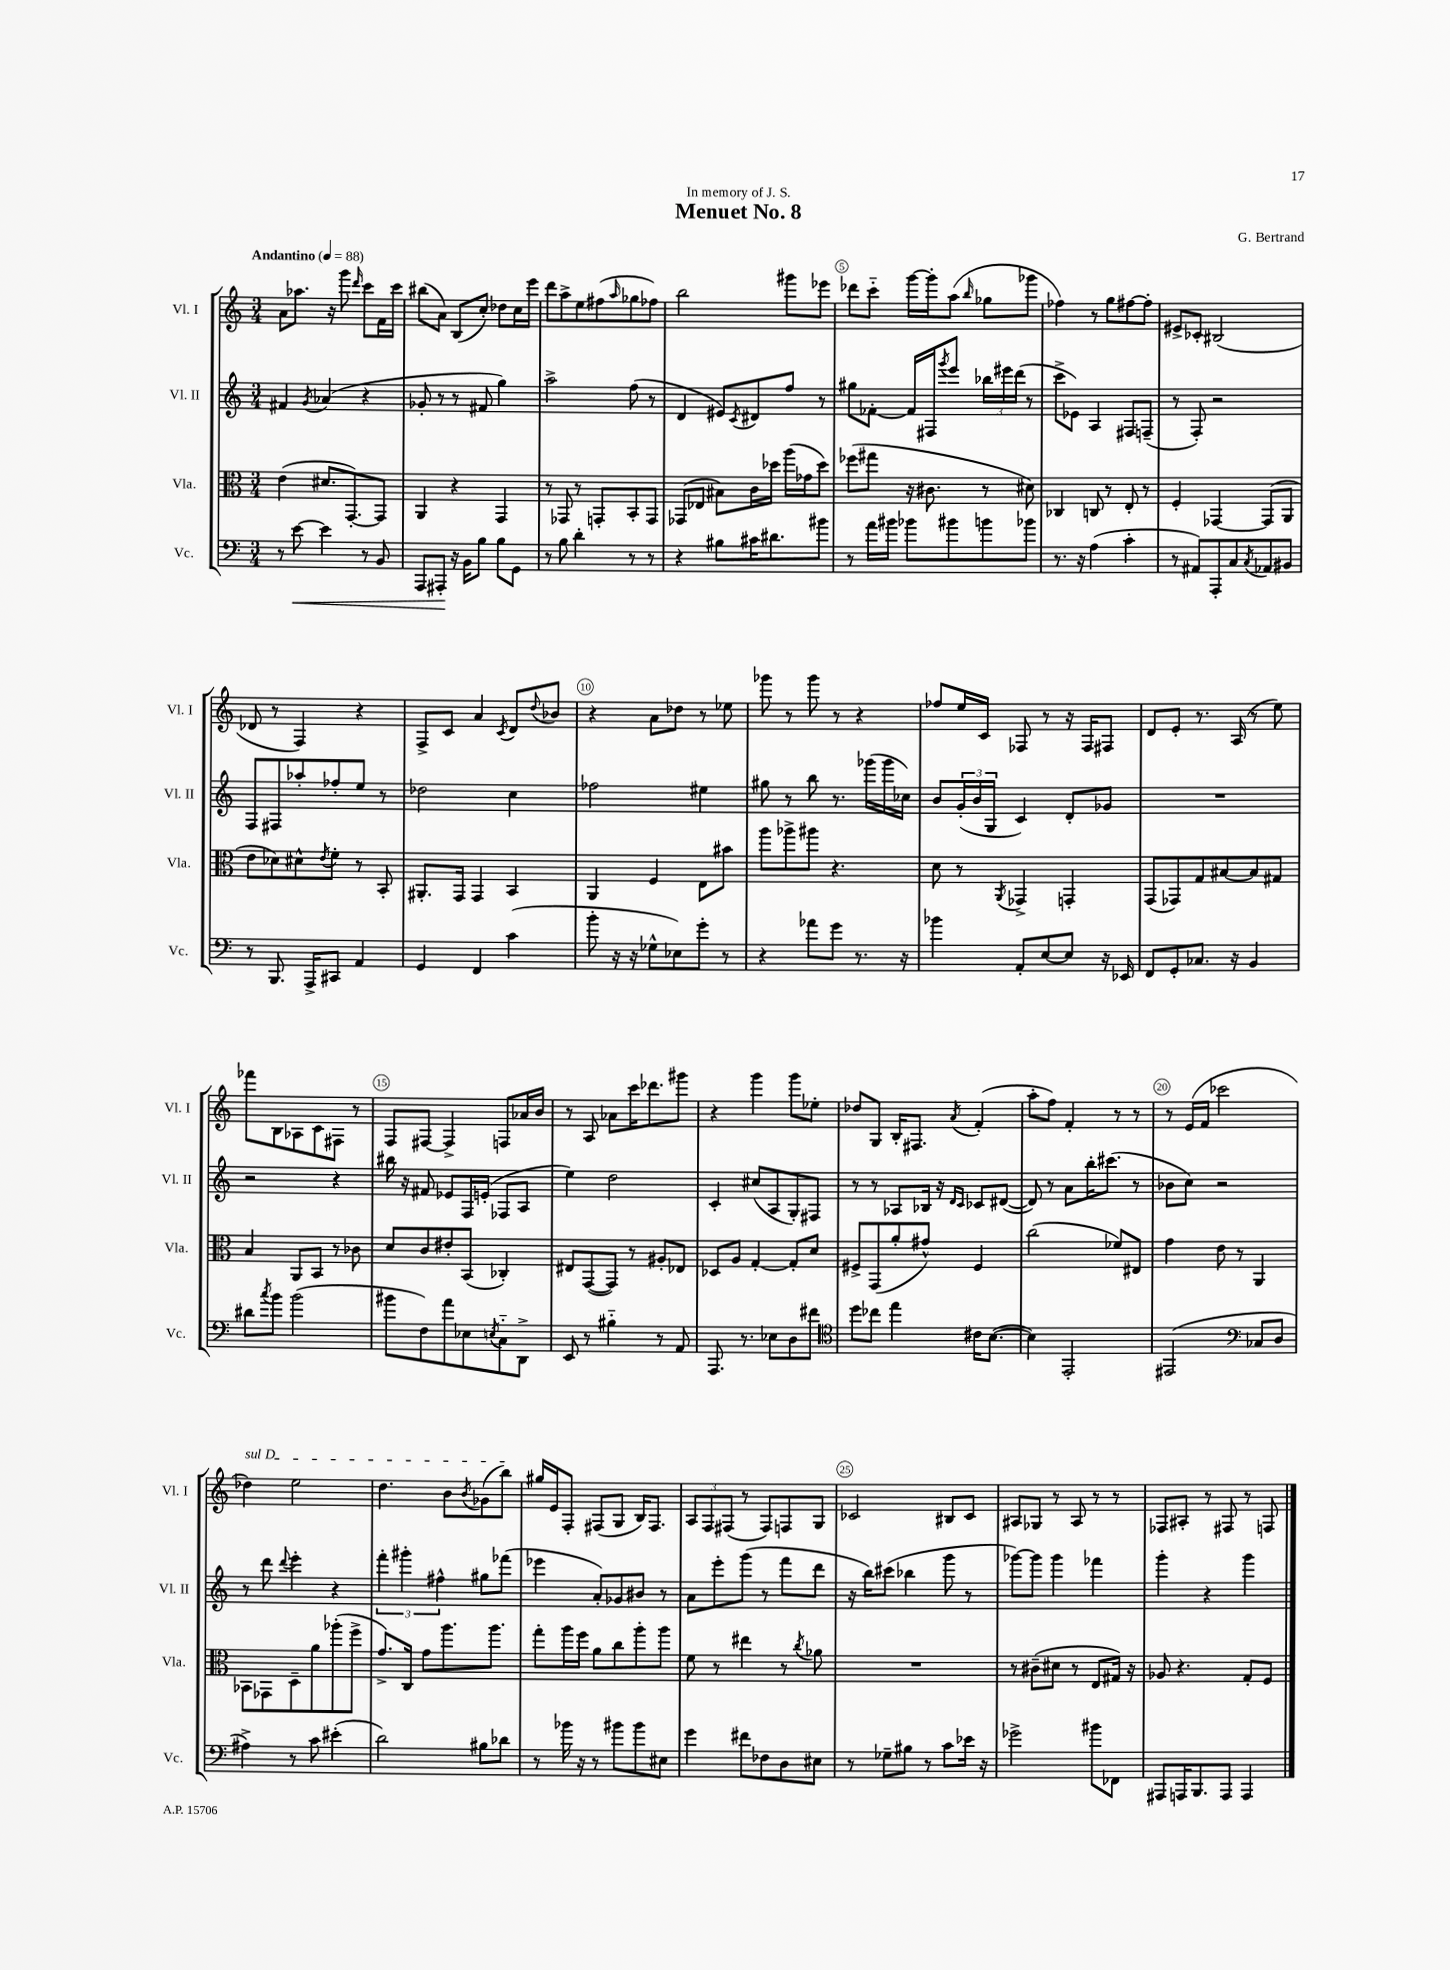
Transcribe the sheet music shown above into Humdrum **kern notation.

**kern	**dynam	**kern	**kern	**kern
*part4	*part4	*part3	*part2	*part1
*staff4	*staff4	*staff3	*staff2	*staff1
*I"Vc.	*	*I"Vla.	*I"Vl. II	*I"Vl. I
*I'Vc.	*	*I'Vla.	*I'Vl. II	*I'Vl. I
*clefF4	*	*clefC3	*clefG2	*clefG2
*k[]	*	*k[]	*k[]	*k[]
*M3/4	*	*M3/4	*M3/4	*M3/4
*MM88	*	*MM88	*MM88	*MM88
=1	=1	=1	=1	=1
!	!	!	!	!LO:TX:a:B:t=Andantino
8r	.	(4e\	4f#X/	8a\L
!	!LO:HP:b	!	!	!
[8e\	<	.	.	8.aa-X\J
.	.	.	8qg/	.
4e\]	.	8.d#X/L	(4a-X/	.
.	.	.	.	16r
.	.	.	.	8ggg\
.	.	[8.GG'/)	.	.
.	.	.	.	16qqddd/
8r	.	.	4r	8ccc\L
8BB/	.	8GG/J]	.	16f\L
.	.	.	.	16ccc\JJ
=2	=2	=2	=2	=2
8AAA/L	.	4AA/	8g-X'/	(8bb#X\L
8AAA#X'/J	.	.	8r	8a\J)
16r	[	4r	8r	(8B/L
16BB\KL	.	.	.	.
8B\J	.	.	8f#X/	8cc'/J)
8B\L	.	4GG/	4gg\)	8dd-X\L
8GG\J	.	.	.	16cc\L
.	.	.	.	16eee\JJ
=3	=3	=3	=3	=3
8r	.	8r	2aa^\	8ddd\L
8B\	.	8GG-X/	.	8aa^\
4d'\	.	8r	.	8ee\
.	.	8GGn'/L	.	(8ff#X\
.	.	.	.	16qqaa/
8r	.	8BB'/	(8ff\	8gg-X\
8r	.	8GG/J	8r	8ff-X\J)
=4	=4	=4	=4	=4
4r	.	(8GG-X/L	4d/	2bb\
.	.	8E-X/J	.	.
8B#X\L	.	8B#X\L)	8e#X/L)	.
.	.	.	8qc/	.
16c#X\K	.	16c\L	8d#X/	.
8.d#X\	.	16dd-X\JJ	.	.
.	.	(16aa\LL	8ff/J	8ggg#X\L
.	.	16g-X\J	.	.
8b#X\J	.	8dd-\J)	8r	8eee-X\J
=5	=5	=5	=5	=5
8r	.	(8ff-X\L	8gg#X\L	8ddd-X\L
16a\LL	.	8gg#X\J	[8f-X'\J	8ccc\J
16b#X\JJ	.	.	.	.
8b-X\L	.	16r	16f-/LL]	[16ggg\LL
.	.	8.c#X\	16F#X/J	16ggg'\J]
.	.	.	8qggg/	.
8b#X\	.	.	8eee/J	(8aa\J
.	.	.	.	16qqbb/
8bn\	.	8r	24bb-X\LL	8gg-X\L
.	.	.	24eee#X\	.
.	.	.	(24ddd\JJ	.
8b-X\J	.	8d#X\)	8r	8ggg-X\J
=6	=6	=6	=6	=6
8.r	.	4C-X/	8ccc^\L	4ff-X\)
.	.	.	8e-X\J)	.
16r	.	.	.	.
(4A\	.	8Cn/	4A/	8r
.	.	8r	.	8gg\L
4c'\	.	8E'/	8F#X/L	[8ff#X\
.	.	8r	(8Fn~/J	8ff#'\J]
=7	=7	=7	=7	=7
8r	.	4F'/	8r	8e#X^/L
8AA#X/L)	.	.	8F'/)	8c-X'/J
8AAA'/	.	[4GG-X/	2r	(2B#X/
8C/	.	.	.	.
8qC/	.	.	.	.
8AA-X/	.	(8GG-/L]	.	.
8BB#X/J	.	8AA/J	.	.
!!LO:LB:g=z
=8	=8	=8	=8	=8
8r	.	8e\L	8F/L	8d-X/
8.BBB/	.	8d-X\)	8F#X/	8r
.	.	8d#X^^\	8aa-X'/	4F/)
16AAA^/KL	.	.	.	.
.	.	8qe/	.	.
8CC#X/J	.	8f'\J	8ff-X'/	.
4AA/	.	8r	8ee/J	4r
.	.	8BB'/	8r	.
=9	=9	=9	=9	=9
4GG/	.	8.AA#X'/L	2dd-X\	8F^/L
.	.	.	.	8c/J
.	.	16GG/Jk	.	.
4FF/	.	4GG/	.	4a/
.	.	.	.	8qc/
(4c\	.	4BB/	4cc\	8d/L
.	.	.	.	8qqdd/
.	.	.	.	8b-X/J
=10	=10	=10	=10	=10
8b'\	.	4AA/	2ff-X\	4r
16r	.	.	.	.
16r	.	.	.	.
8G-X^^\L	.	4F/	.	8a\L
8E-X\)	.	.	.	8dd-X\J
8g'\J	.	8E\L	4ee#X\	8r
8r	.	8b#X\J	.	8ee-X\
=11	=11	=11	=11	=11
4r	.	8aa\L	8gg#X\	8ggg-X\
.	.	8aa-X^\	8r	8r
8a-X\L	.	8aa#X\J	8bb\	8ggg-\
8g\J	.	4.r	8.r	8r
8.r	.	.	.	4r
.	.	.	(16ggg-X\LL	.
.	.	.	16ggg-\	.
16r	.	.	16cc-X\JJ)	.
=12	=12	=12	=12	=12
4b-X\	.	8d\	8b/L	8ff-X/L
.	.	8r	(24g'/L	16ee/L
.	.	.	24b/	.
.	.	.	.	16c/JJ
.	.	.	24G/JJ	.
.	.	8qAA/	.	.
8AA'/L	.	4GG-X^/	4c/)	8F-X/
[8E/	.	.	.	8r
8E/J]	.	4GGn'/	8d'/L	16r
.	.	.	.	16F-/KL
16r	.	.	8g-X/J	8F#X/J
16EE-X/	.	.	.	.
=13	=13	=13	=13	=13
8FF/L	.	(8GG/L	2.r	8d/L
8GG'/	.	8GG-X/)	.	8e'/J
8.C-X/J	.	8G/	.	8.r
.	.	[8B#X/	.	.
16r	.	.	.	(16A/
4BB/	.	8B#/]	.	8r
.	.	8G#X/J	.	8ee\)
!!LO:LB:g=z
=14	=14	=14	=14	=14
8d#X\L	.	4B/	2r	8fff-X\L
8qcc/	.	.	.	.
8b\J	.	.	.	8B\
(2b\	.	8AA/L	.	8A-X\
.	.	8BB/J	.	8c\
.	.	8r	4r	8F#X\J
.	.	8c-X\	.	8r
=15	=15	=15	=15	=15
8b#X\L	.	8d/L	16bb#X\	8F/L
.	.	.	16r	.
8F\)	.	8c/	8f#X/	[8F#X/J
8a\	.	8e#X'/	8e-X/L	4F#^/]
8E-X\	.	(8BB/J	16F/L	.
.	.	.	(16en'/JJ	.
8qEn/	.	.	.	.
8C\	.	4C-X'/)	8F-X/L	8Fn/L
8DD^\J	.	.	8A/J	16a-X/L
.	.	.	.	16b/JJ
=16	=16	=16	=16	=16
8EE/	.	8E#X/L	4ee\)	8r
8r	.	([8GG/	.	8A/
4B#X\	.	8GG/J])	2dd\	8a-X\L
.	.	8r	.	16ccc\K
.	.	.	.	8.ddd-X\
8r	.	8A#X'/L	.	.
8AA/	.	8E-X/J	.	8ggg#X\J
=17	=17	=17	=17	=17
8.AAA/	.	8D-X/L	4c'/	4r
.	.	8A/J	.	.
8.r	.	.	.	.
.	.	[4G'/	(8cc#X/L	4ggg\
8E-X\L	.	.	8A/	.
8D\	.	8G'/L]	8G'/)	8ggg\L
8f#X\J	.	8d/J	8F#X/J	8ee-X'\J
=18	=18	=18	=18	=18
*clefC4	*	*	*	*
8dd\L	.	8F#X^/L	8r	8dd-X/L
8cc-X\J	.	(8GG/	8r	8G/J
4ee\	.	8a'/	8A-X/L	16B'/KL
.	.	.	.	8.F#X/J
.	.	8g#X^^/J)	16B-X/Jk	.
.	.	.	16r	.
.	.	.	16qqd/LL	.
.	.	.	16qqc/JJ	8qa/
16c#X\KL	.	4F#/	8c-X/L	(4f'/
([8.B\J	.	.	.	.
.	.	.	([8d#X/J	.
=19	=19	=19	=19	=19
4B\])	.	(2cc\	8d#/])	8aa'\L
.	.	.	8r	8ff\J)
2EE'/	.	.	8a\L	4f'/
.	.	.	16bb'\K	.
.	.	.	(8.ccc#X\J	.
.	.	8f-X/L)	.	8r
.	.	8E#X/J	8r	8r
=20	=20	=20	=20	=20
(2EE#X/	.	4g\	8b-X\L	8r
.	.	.	8cc\J)	(16e/LL
.	.	.	.	16f/JJ
.	.	8e\	2r	2ccc-X\
.	.	8r	.	.
*clefF4	*	*	*	*
8C-X/L	.	4AA/	.	.
8D/J	.	.	.	.
!!LO:LB:g=z
=21	=21	=21	=21	=21
!	!	!	!	!LO:TX:a:i:t=sul D
4A#X^\)	.	8BB-X\L	8r	4dd-X\)
.	.	8GG-X\	8ddd\	.
.	.	.	8qqddd/	.
8r	.	8D~\	4eee'\	2ee\
8c\	.	8a\	.	.
(4e#X'\	.	(8aa-X'\	4r	.
.	.	8ff^\J	.	.
=22	=22	=22	=22	=22
2d\)	.	8.g^/L)	6fff'\	4.dd\
.	.	.	6ggg#X'\	.
.	.	16C/Jk	.	.
.	.	8g\L	.	.
.	.	.	6ff#X^^\	.
.	.	8.aa\	.	8b\L
.	.	.	.	8qb/
8B#X\L	.	.	8gg#X\L	(8g-X\
.	.	8.aa\J	.	.
8d-X\J	.	.	(8fff-X\J	8bb\J)
=23	=23	=23	=23	=23
8r	.	8gg'\L	4eee-X\	16gg#X/LL
.	.	.	.	16e/J
16b-X\	.	16aa\L	.	8F'/J
16r	.	16ff\JJ	.	.
8r	.	8a\L	8a'/L)	(8F#X/L
8b#X\L	.	8cc\	8g-X/	8G/J
8b#\	.	8aa'\	8b#X/J	16B/KL)
.	.	.	.	8.F#/J
8E#X\J	.	8aa\J	8r	.
=24	=24	=24	=24	=24
4g\	.	8f\	8a\L	12A/L
.	.	.	.	12F/
.	.	8r	8eee'\	.
.	.	.	.	(12F#X/J
8f#X\L	.	4ee#X\	(8ggg\J	8r
8F-X\	.	.	8r	8F#/L)
8D\	.	8r	8fff\L	8Fn/
.	.	8qcc/	.	.
8E#X\J	.	8a-X\	8ddd\J	8G/J
=25	=25	=25	=25	=25
8r	.	2.r	16r	2c-X/
.	.	.	16bb\KL)	.
8G-X~\L	.	.	(8ccc#X\J	.
8B#X\J	.	.	4bb-X\	.
8r	.	.	.	.
8c\L	.	.	8ggg\	8B#X/L
16e-X\Jk	.	.	8r	8c-/J
16r	.	.	.	.
=26	=26	=26	=26	=26
2g-X^\	.	8r	[8ggg-X\L)	8A#X/L
.	.	(8c#X~\L	8ggg-\J]	8G-X/J
.	.	8d#X\J	4ggg-\	8r
.	.	8r	.	8A#/
8b#X\L	.	8E/L	4fff-X\	8r
8FF-X\J	.	16G#X/Jk)	.	8r
.	.	16r	.	.
=27	=27	=27	=27	=27
8AAA#X/L	.	8A-X/	4ggg'\	8F-X/L
16AAAn/K	.	4.r	.	8A#X'/J
8.BBB/	.	.	.	.
.	.	.	4r	8r
8AAA/J	.	.	.	8F#X/
4AAA/	.	8G'/L	4ggg\	8r
.	.	8F/J	.	8Fn/
==	==	==	==	==
*-	*-	*-	*-	*-
